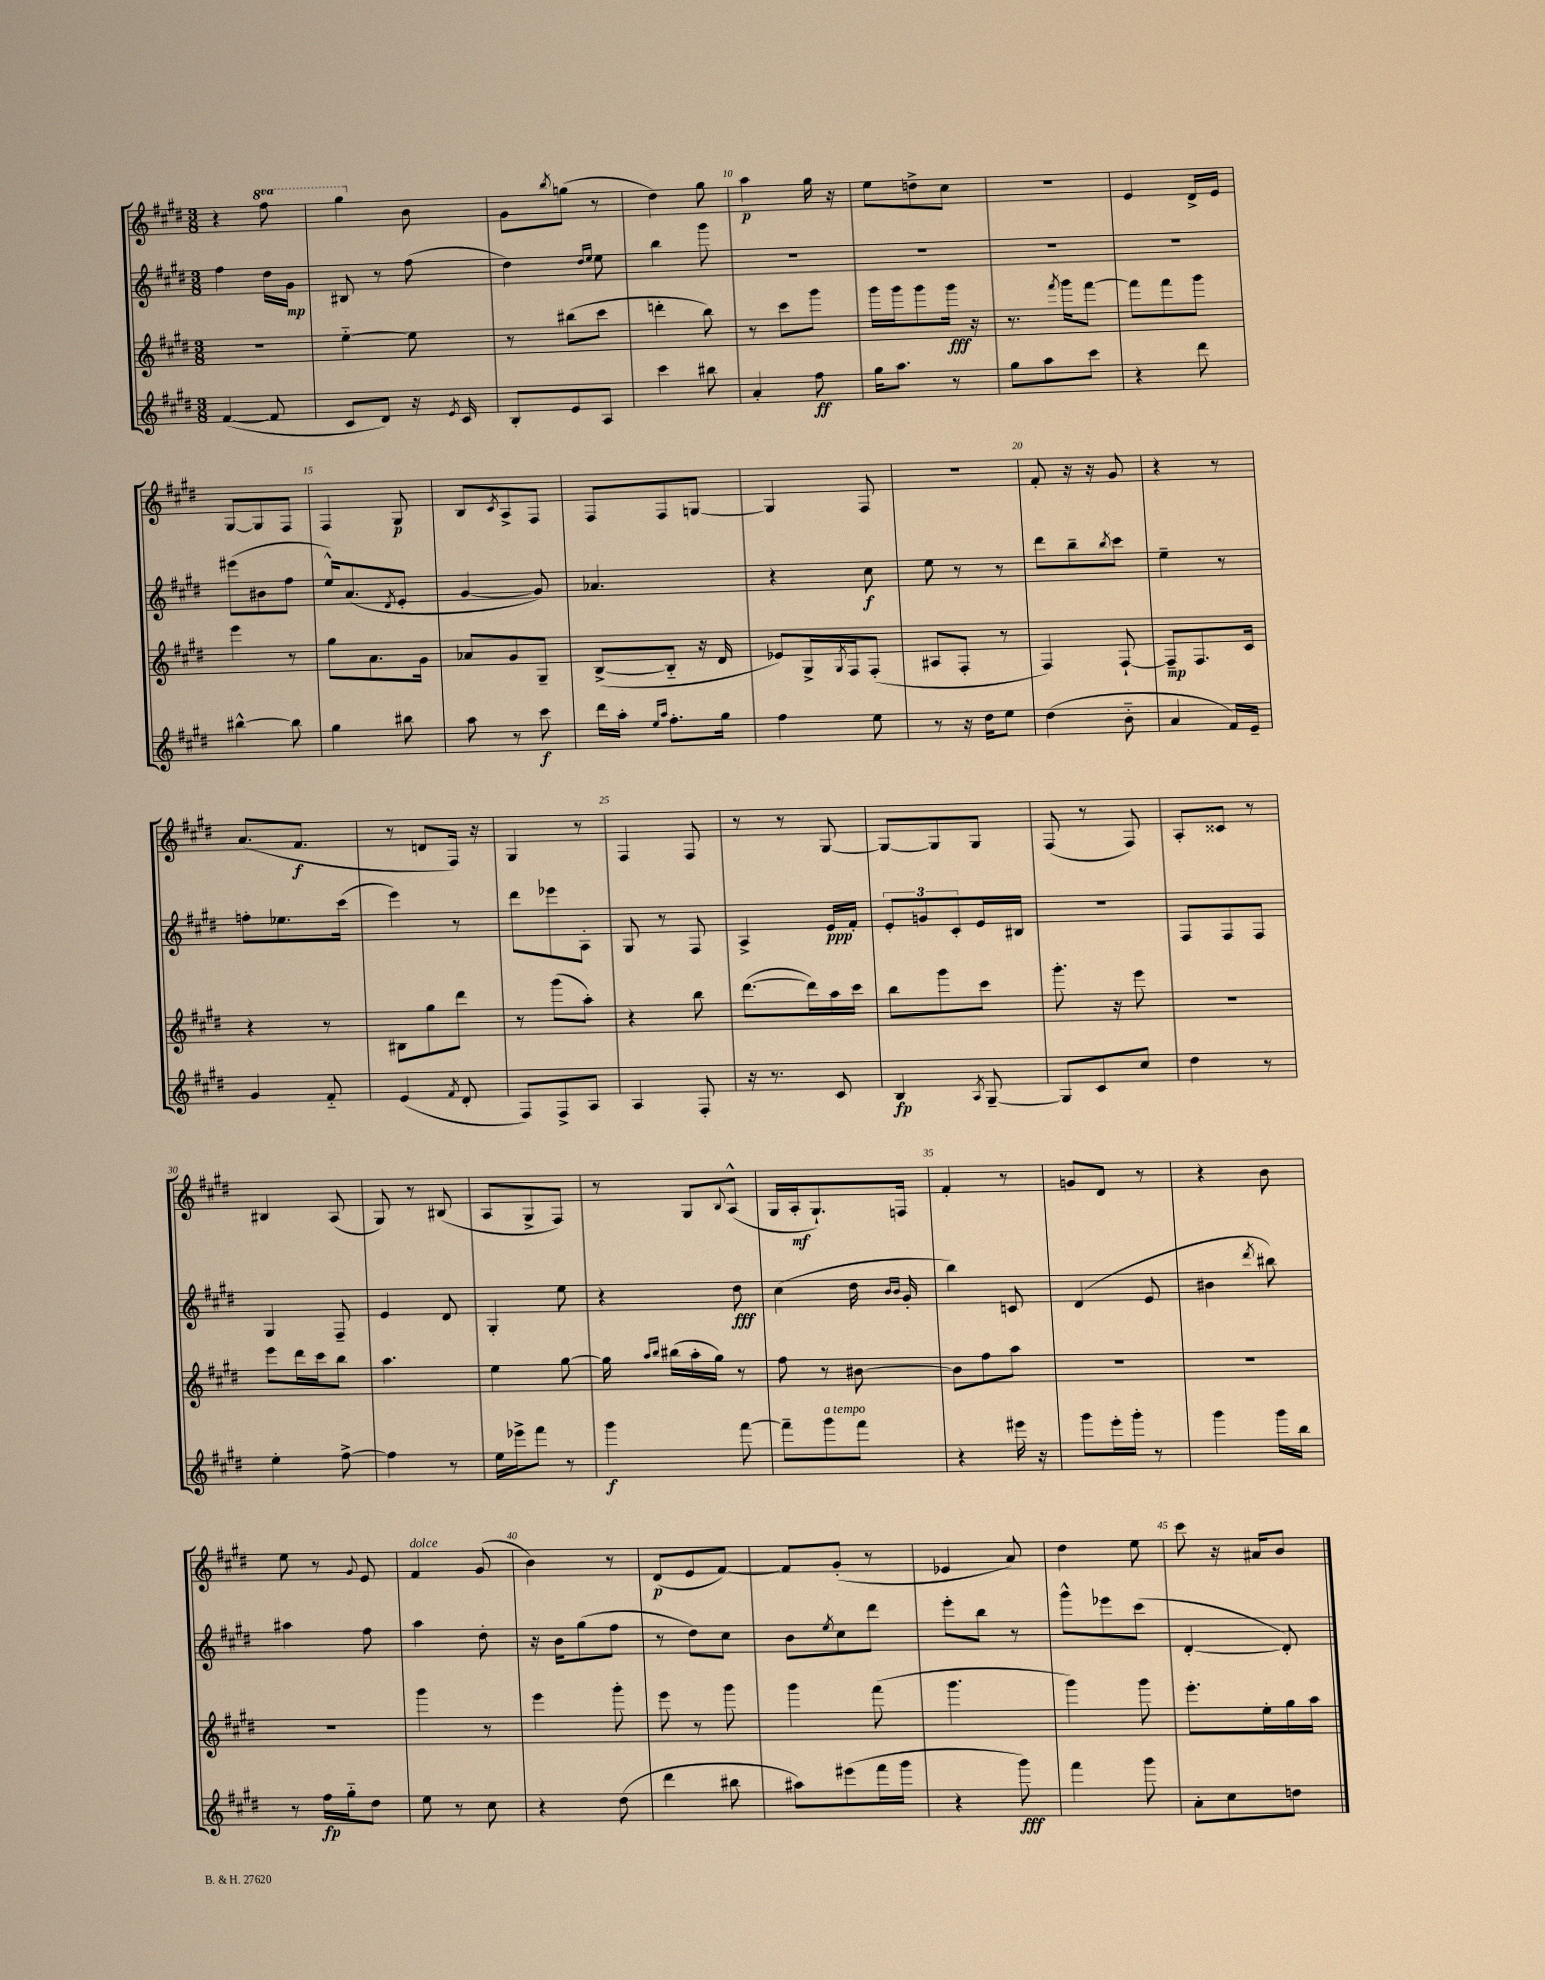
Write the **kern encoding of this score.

**kern	**dynam	**kern	**dynam	**kern	**dynam	**kern	**dynam
*part4	*part4	*part3	*part3	*part2	*part2	*part1	*part1
*staff4	*staff4	*staff3	*staff3	*staff2	*staff2	*staff1	*staff1
*clefG2	*	*clefG2	*	*clefG2	*	*clefG2	*
*k[f#c#g#d#]	*	*k[f#c#g#d#]	*	*k[f#c#g#d#]	*	*k[f#c#g#d#]	*
*M3/8	*	*M3/8	*	*M3/8	*	*M3/8	*
=6	=6	=6	=6	=6	=6	=6	=6
([4f#/	.	4.r	.	4ff#\	.	4r	.
*	*	*	*	*	*	*8va	*
8f#/]	.	.	.	16dd#\LL	.	8fff#\	.
.	.	.	.	16g#\JJ	mp	.	.
=7	=7	=7	=7	=7	=7	=7	=7
8c#/L	.	[4ee\	.	8B#X/	.	4ggg#\	.
8d#/J)	.	.	.	8r	.	.	.
*	*	*	*	*	*	*X8va	*
16r	.	8ee\]	.	(8ff#\	.	8b\	.
8qe/	.	.	.	.	.	.	.
16c#/	.	.	.	.	.	.	.
=8	=8	=8	=8	=8	=8	=8	=8
8B'/L	.	8r	.	4dd#\)	.	8g#\L	.
.	.	.	.	.	.	8qbb/	.
8e/	.	(8bb#X\L	.	.	.	(8ggn\J	.
.	.	.	.	16qqdd#/LL	.	.	.
.	.	.	.	16qqee/JJ	.	.	.
8A/J	.	8ccc#\J	.	8ee\	.	8r	.
=9	=9	=9	=9	=9	=9	=9	=9
4ccc#\	.	4dddn'\	.	4bb\	.	4dd#\)	.
8bb#X\	.	8bb\)	.	8ggg#\	.	8gg#\	.
=10	=10	=10	=10	=10	=10	=10	=10
4a'/	.	8r	.	4.r	.	4aa\	p
.	.	8ccc#\L	.	.	.	.	.
8ff#\	ff	8ggg#\J	.	.	.	16gg#\	.
.	.	.	.	.	.	16r	.
=11	=11	=11	=11	=11	=11	=11	=11
16gg#\KL	.	16ggg#\LL	.	4.r	.	8ee\L	.
8.aa\J	.	16ggg#\J	.	.	.	.	.
.	.	8ggg#\	.	.	.	8ddn^\	.
8r	.	16ggg#\Jk	fff	.	.	8cc#\J	.
.	.	16r	.	.	.	.	.
=12	=12	=12	=12	=12	=12	=12	=12
8gg#\L	.	8.r	.	4.r	.	4.r	.
8aa\	.	.	.	.	.	.	.
.	.	8qfff#/	.	.	.	.	.
.	.	16ggg#\KL	.	.	.	.	.
8ccc#\J	.	[8fff#\J	.	.	.	.	.
=13	=13	=13	=13	=13	=13	=13	=13
4r	.	8fff#\L]	.	4.r	.	4e/	.
.	.	8fff#\	.	.	.	.	.
8ddd#\	.	8ggg#\J	.	.	.	16d#^/LL	.
.	.	.	.	.	.	16e/JJ	.
!!LO:LB:g=z
=14	=14	=14	=14	=14	=14	=14	=14
[4bb#X^^\	.	4eee\	.	(8eee#X\L	.	[8G#/L	.
.	.	.	.	8b#X\	.	8G#/]	.
8bb#\]	.	8r	.	8ff#\J	.	8F#/J	.
=15	=15	=15	=15	=15	=15	=15	=15
4gg#\	.	8gg#\L	.	16ee^^/KL)	.	4F#/	.
.	.	.	.	(8.a/	.	.	.
.	.	8.a\	.	.	.	.	.
.	.	.	.	8qd#/	.	.	.
8bb#X\	.	.	.	8e'/J	.	8G#/	p
.	.	16g#\Jk	.	.	.	.	.
=16	=16	=16	=16	=16	=16	=16	=16
8aa\	.	8a-X/L	.	[4g#/	.	8B/L	.
.	.	.	.	.	.	8qc#/	.
8r	.	8g#/	.	.	.	8A^/	.
8ccc#\	f	8G#~/J	.	8g#/])	.	8F#/J	.
=17	=17	=17	=17	=17	=17	=17	=17
16ddd#\LL	.	([8B^/L	.	4.a-X/	.	8F#/L	.
16aa'\JJ	.	.	.	.	.	.	.
16qqee/LL	.	.	.	.	.	.	.
16qqaa/JJ	.	.	.	.	.	.	.
8.ff#'\L	.	8B/J]	.	.	.	8F#/	.
.	.	16r	.	.	.	[8Gn/J	.
16gg#\Jk	.	16d#/	.	.	.	.	.
=18	=18	=18	=18	=18	=18	=18	=18
4ff#\	.	8e-X/L)	.	4r	.	4G/]	.
.	.	16G#^/L	.	.	.	.	.
.	.	8qG#/	.	.	.	.	.
.	.	16F#/J	.	.	.	.	.
8ee\	.	(8F#'/J	.	8cc#\	f	8F#/	.
=19	=19	=19	=19	=19	=19	=19	=19
8r	.	8A#X/L	.	8ee\	.	4.r	.
16r	.	8F#'/J	.	8r	.	.	.
16dd#\KL	.	.	.	.	.	.	.
8ee\J	.	8r	.	8r	.	.	.
=20	=20	=20	=20	=20	=20	=20	=20
(4dd#\	.	4F#/)	.	8ddd#\L	.	8f#'/	.
.	.	.	.	8bb~\	.	16r	.
.	.	.	.	.	.	16r	.
.	.	.	.	8qbb/	.	.	.
8b\	.	[8F#`/	.	8ccc#\J	.	8g#/	.
=21	=21	=21	=21	=21	=21	=21	=21
4a/	.	8F#~/L]	mp	4ee~\	.	4r	.
.	.	8.F#/	.	.	.	.	.
16f#/LL)	.	.	.	8r	.	8r	.
16e~/JJ	.	16c#/Jk	.	.	.	.	.
!!LO:LB:g=z
=22	=22	=22	=22	=22	=22	=22	=22
4g#/	.	4r	.	8ffn'\L	.	(8.a/L	.
.	.	.	.	8.ee-X\	.	.	.
.	.	.	.	.	.	8.f#/J	f
8f#/	.	8r	.	.	.	.	.
.	.	.	.	(16ccc#\Jk	.	.	.
=23	=23	=23	=23	=23	=23	=23	=23
(4e/	.	8B#X\L	.	4eee\)	.	8r	.
.	.	8gg#\	.	.	.	8dn/L	.
8qf#/	.	.	.	.	.	.	.
8d#'/	.	8ddd#\J	.	8r	.	16F#/Jk)	.
.	.	.	.	.	.	16r	.
=24	=24	=24	=24	=24	=24	=24	=24
8F#/L)	.	8r	.	8ddd#\L	.	4G#/	.
8F#^/	.	(8ggg#\L	.	8eee-X\	.	.	.
8A/J	.	8aa'\J)	.	8A'\J	.	8r	.
=25	=25	=25	=25	=25	=25	=25	=25
4A/	.	4r	.	8G#/	.	4F#/	.
.	.	.	.	8r	.	.	.
8F#'/	.	8bb\	.	8F#/	.	8F#/	.
=26	=26	=26	=26	=26	=26	=26	=26
16r	.	([8.ddd#\L	.	4A^/	.	8r	.
8.r	.	.	.	.	.	.	.
.	.	.	.	.	.	8r	.
.	.	16ddd#\L])	.	.	.	.	.
8c#/	.	16aa\	.	16e/LL	ppp	[8G#/	.
.	.	16ccc#\JJ	.	16f#'/JJ	.	.	.
=27	=27	=27	=27	=27	=27	=27	=27
4B/	fp	8bb\L	.	12e'/L	.	8G#/L_	.
.	.	.	.	12gn/	.	.	.
.	.	8ggg#\	.	.	.	8G#/]	.
.	.	.	.	12c#'/	.	.	.
8qA/	.	.	.	.	.	.	.
[8G#~/	.	8ccc#\J	.	16e/L	.	8G#/J	.
.	.	.	.	16B#X/JJ	.	.	.
=28	=28	=28	=28	=28	=28	=28	=28
8G#/L]	.	8.ggg#'\	.	4.r	.	(8F#/	.
8c#/	.	.	.	.	.	8r	.
.	.	16r	.	.	.	.	.
8cc#/J	.	8eee\	.	.	.	8F#/)	.
=29	=29	=29	=29	=29	=29	=29	=29
4dd#\	.	4.r	.	8F#/L	.	8A'/L	.
.	.	.	.	8F#/	.	8c##X/J	.
8r	.	.	.	8F#/J	.	8r	.
!!LO:LB:g=z
=30	=30	=30	=30	=30	=30	=30	=30
4ee'\	.	8eee\L	.	4G#/	.	4B#X/	.
.	.	16ddd#\L	.	.	.	.	.
.	.	16ccc#\J	.	.	.	.	.
[8ff#^\	.	8bb\J	.	8F#~/	.	(8A/	.
=31	=31	=31	=31	=31	=31	=31	=31
4ff#\]	.	4.aa\	.	4e/	.	8G#/)	.
.	.	.	.	.	.	8r	.
8r	.	.	.	8d#/	.	(8B#X/	.
=32	=32	=32	=32	=32	=32	=32	=32
16ee\LL	.	4ee\	.	4G#'/	.	8A/L	.
16eee-X^\J	.	.	.	.	.	.	.
8fff#\J	.	.	.	.	.	8G#^/	.
8r	.	[8gg#\	.	8ee\	.	8F#/J)	.
=33	=33	=33	=33	=33	=33	=33	=33
4ggg#\	f	16gg#\]	.	4r	.	8r	.
.	.	16qqaa/LL	.	.	.	.	.
.	.	16qqbb/JJ	.	.	.	.	.
.	.	(16bb#X\LL	.	.	.	.	.
.	.	16aa'\	.	.	.	8G#/L	.
.	.	16gg#\JJ)	.	.	.	.	.
.	.	.	.	.	.	8qqB/	.
[8fff#\	.	8r	.	8dd#\	fff	(8A^^/J	.
=34	=34	=34	=34	=34	=34	=34	=34
8fff#~\L]	.	8ff#\	.	(4cc#\	.	16G#/LL	.
.	.	.	.	.	.	16A'/J	mf
!LO:TX:a:i:t=a tempo	!	!	!	!	!	!	!
8ggg#\	.	8r	.	.	.	8.G#`/)	.
8fff#\J	.	[8b#X\	.	16dd#\	.	.	.
.	.	.	.	16qqb/LL	.	.	.
.	.	.	.	16qqb/JJ	.	.	.
.	.	.	.	16g#'/	.	16Fn/Jk	.
=35	=35	=35	=35	=35	=35	=35	=35
4r	.	8b#\L]	.	4bb\)	.	4f#'/	.
.	.	8ff#\	.	.	.	.	.
16eee#X\	.	8aa\J	.	8cn/	.	8r	.
16r	.	.	.	.	.	.	.
=36	=36	=36	=36	=36	=36	=36	=36
8ggg#\L	.	4.r	.	(4d#/	.	8gn/L	.
16eee'\L	.	.	.	.	.	8d#/J	.
16ggg#'\JJ	.	.	.	.	.	.	.
8r	.	.	.	8e/	.	8r	.
=37	=37	=37	=37	=37	=37	=37	=37
4ggg#\	.	4.r	.	4b#X\	.	4r	.
.	.	.	.	8qddd#/	.	.	.
16ggg#\LL	.	.	.	8bb#X\)	.	8b\	.
16bb\JJ	.	.	.	.	.	.	.
!!LO:LB:g=z
=38	=38	=38	=38	=38	=38	=38	=38
8r	.	4.r	.	4aa#X\	.	8ee\	.
16ff#\LL	fp	.	.	.	.	8r	.
16gg#\J	.	.	.	.	.	.	.
.	.	.	.	.	.	8qqg#/	.
8dd#\J	.	.	.	8ff#\	.	8e/	.
=39	=39	=39	=39	=39	=39	=39	=39
!	!	!	!	!	!	!LO:TX:a:i:t=dolce	!
8ee\	.	4ggg#\	.	4aa\	.	4f#/	.
8r	.	.	.	.	.	.	.
8cc#\	.	8r	.	8dd#'\	.	(8g#/	.
=40	=40	=40	=40	=40	=40	=40	=40
4r	.	4eee\	.	16r	.	4b\)	.
.	.	.	.	16b\KL	.	.	.
.	.	.	.	(8gg#\	.	.	.
(8dd#\	.	8ggg#'\	.	8ff#\J	.	8r	.
=41	=41	=41	=41	=41	=41	=41	=41
4ddd#\	.	8eee\	.	8r	.	(8d#/L	p
.	.	8r	.	8dd#\L)	.	8e/	.
8bb#X\	.	8ggg#\	.	8cc#\J	.	[8f#/J)	.
=42	=42	=42	=42	=42	=42	=42	=42
8aa#X\L)	.	4ggg#\	.	8b\L	.	8f#/L]	.
.	.	.	.	8qee/	.	.	.
(8eee#X\	.	.	.	8cc#\	.	(8g#'/J	.
16fff#\L	.	(8fff#\	.	8ddd#\J	.	8r	.
16ggg#\JJ	.	.	.	.	.	.	.
=43	=43	=43	=43	=43	=43	=43	=43
4r	.	4.ggg#\	.	8eee'\L	.	4e-X/	.
.	.	.	.	8bb\J	.	.	.
8ggg#\)	fff	.	.	8r	.	8a/)	.
=44	=44	=44	=44	=44	=44	=44	=44
4fff#\	.	4ggg#\)	.	8ggg#^^\L	.	4dd#\	.
.	.	.	.	8eee-X\	.	.	.
8ggg#\	.	8ggg#\	.	(8ccc#\J	.	8ee\	.
=45	=45	=45	=45	=45	=45	=45	=45
8a'\L	.	8.eee'\L	.	[4d#'/	.	8ccc#\	.
8cc#\	.	.	.	.	.	16r	.
.	.	16ee'\L	.	.	.	16a#X/KL	.
8ddn\J	.	16gg#\	.	8d#'/])	.	8b/J	.
.	.	16aa\JJ	.	.	.	.	.
==	==	==	==	==	==	==	==
*-	*-	*-	*-	*-	*-	*-	*-
